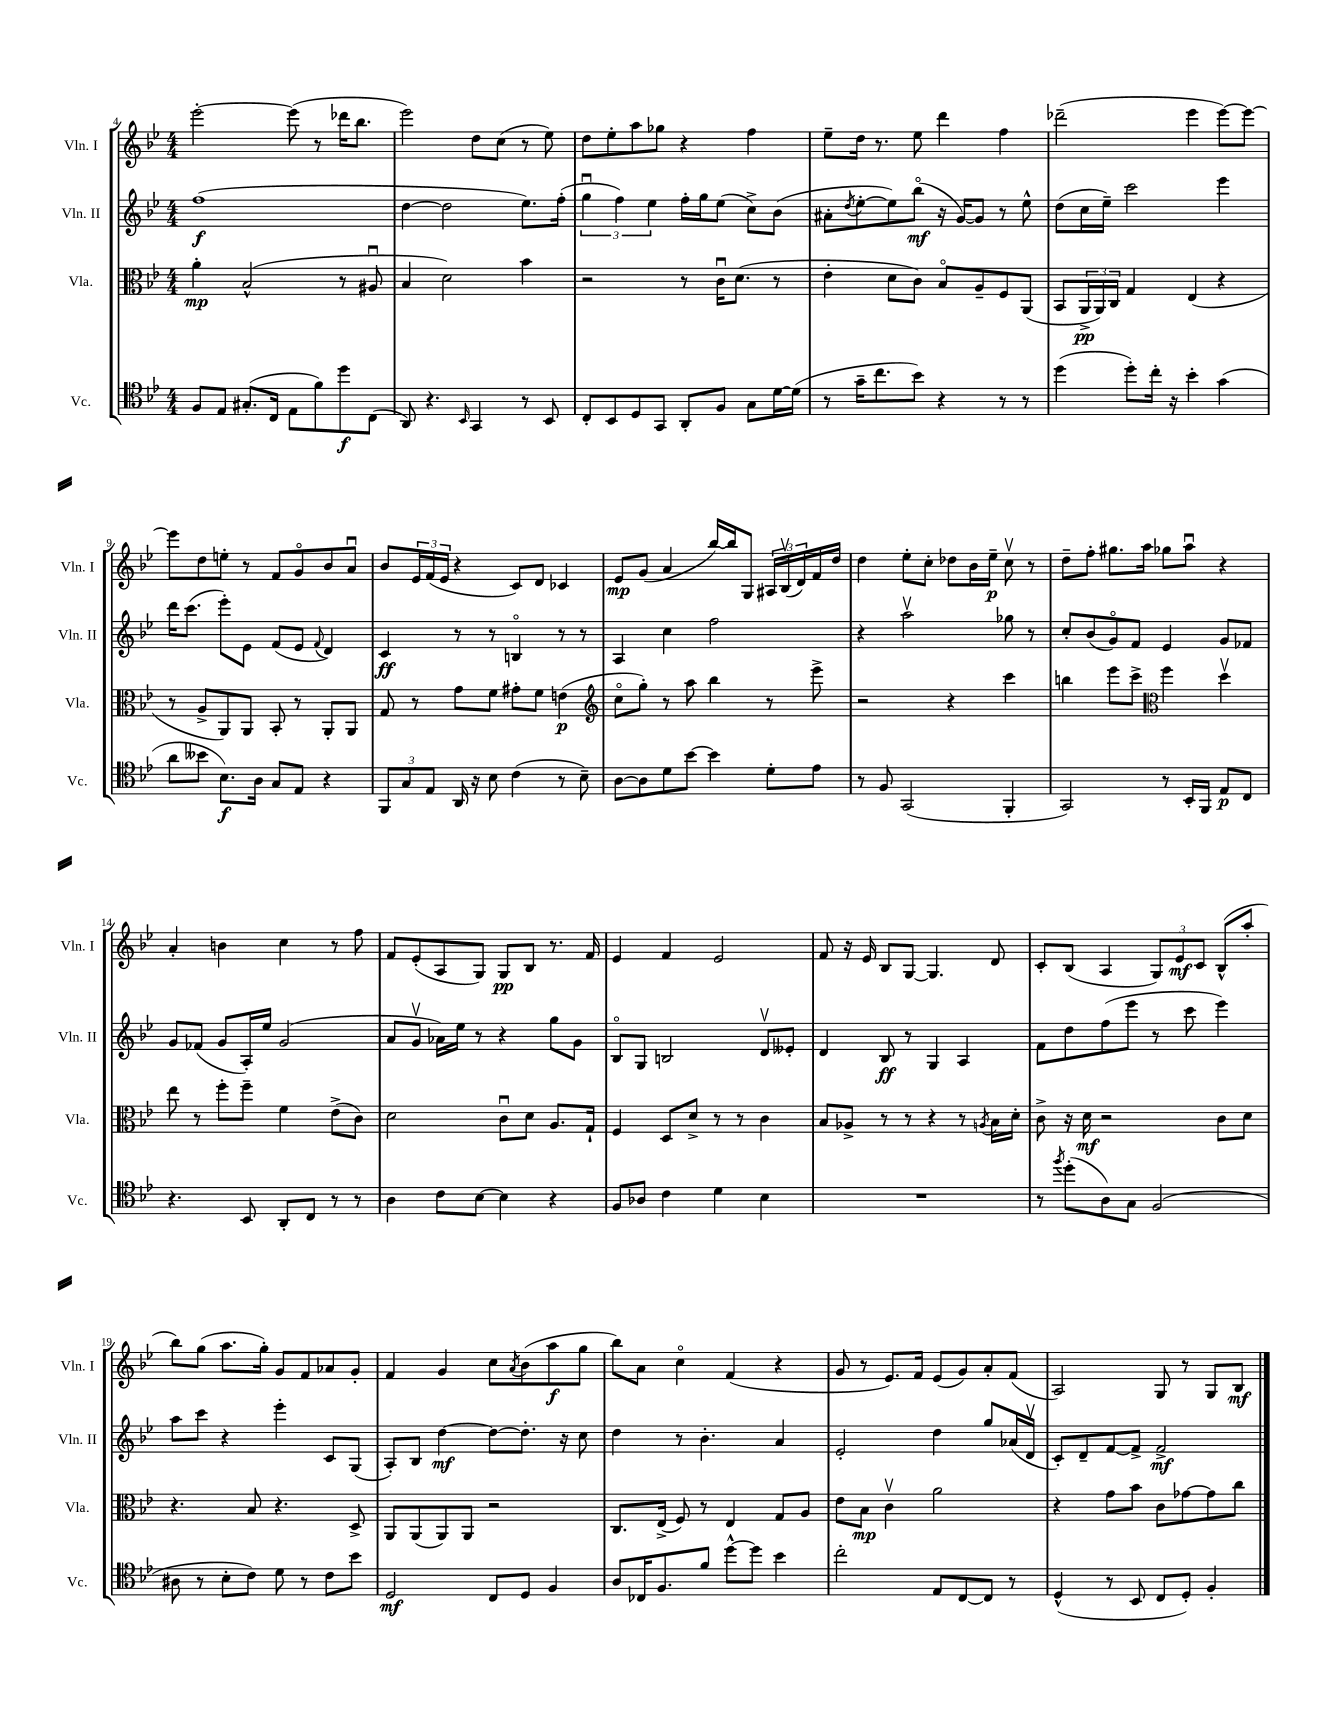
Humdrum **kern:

**kern	**kern	**kern	**kern
*staff4	*staff3	*staff2	*staff1
*clefC4	*clefC3	*clefG2	*clefG2
*k[b-e-]	*k[b-e-]	*k[b-e-]	*k[b-e-]
*M4/4	*M4/4	*M4/4	*M4/4
8F	4a'	(1ff	[2eee-'
8E-	.	.	.
(8.G#'	(2B-^^	.	.
16C	.	.	.
8E-	.	.	(8eee-]
8f)	.	.	8r
8dd	8r	.	16ddd-
.	.	.	8.bb-
(8C	8A#u	.	.
=	=	=	=
8AA)	4B-	[4dd	2eee-)
4.r	.	.	.
.	2d)	2dd]	.
16qqBB-	.	.	.
4GG	.	.	8dd
.	.	.	(8cc
8r	4b-	8.ee-)	8r
8BB-	.	.	8ee-)
.	.	(16ff'	.
=	=	=	=
8C'	2r	6ggu	8dd
8BB-	.	.	8ee-'
.	.	6ff)	.
8D	.	.	8aa
.	.	6ee-	.
8GG	.	.	8gg-
8AA'	8r	16ff'	4r
.	.	16gg	.
8F	16cu	(8ee-	.
.	(8.d	.	.
8G	.	8cc^)	4ff
[16d	8r	(8b-	.
(16d]	.	.	.
=	=	=	=
8r	4e-'	8a#'	8ee-~
.	.	8qdd	.
16g~	.	[8ee-'	16dd
8.cc	.	.	8.r
.	8d	8ee-])	.
8b-)	8c)	(8bb-o	8ee-
4r	8B-o	16r	4ddd
.	.	[16g)	.
.	8A~	8g]	.
8r	8F	8r	4ff
8r	(8AA	8ee-^^	.
=	=	=	=
(4dd	8BB-	(8dd	(2ddd-~
.	24AA^	16cc	.
.	24AA)	.	.
.	.	16ee-~)	.
.	24C	.	.
8dd')	4G	2ccc	.
16cc'	.	.	.
16r	.	.	.
4b-'	(4E-	.	4eee-
(4g	4r	4eee-	[8eee-)
.	.	.	8eee-_
=	=	=	=
8a	8r	16ddd	8eee-]
.	.	(8.ccc	.
8b--	8A^	.	8dd
8.B-)	8AA)	8eee-')	8ee'
.	8AA	8e-	8r
16A	.	.	.
8G	8BB-'	(8f	8f
8E-	8r	8e-	8go
.	.	8qqf	.
4r	8AA'	4d)	8b-
.	8AA	.	8au
=	=	=	=
12FF	8G	4c	8b-
12G	.	.	.
.	8r	.	24e-
12E-	.	.	(24f
.	.	.	24e-
16AA	8g	8r	4r
16r	.	.	.
8B-	8f	8r	.
(4c	8g#'	4Bo	8c)
.	8f	.	8d
8r	(4e	8r	4c-
8B-~)	.	8r	.
=	=	=	=
*	*clefG2	*	*
[8A	8cco	4A	8e-
8A]	8gg')	.	(8g
8d	8r	4cc	4a
[8b-	8aa	.	.
4b-]	4bb-	2ff	[16bb-)
.	.	.	16bb-]
.	.	.	8G
8d'	8r	.	24A#
.	.	.	(24B-v
.	.	.	24d)
8e-	8eee-^	.	16f
.	.	.	16dd
=	=	=	=
8r	2r	4r	4dd
8F	.	.	.
(2GG	.	2aav	8ee-'
.	.	.	8cc'
.	4r	.	8dd-
.	.	.	16b-
.	.	.	16ee-~
4FF'	4ccc	8gg-	8ccv
.	.	8r	8r
=	=	=	=
2GG)	4bb	8cc'	8dd~
.	.	(8b-	8ff'
.	8eee-	8go)	8.gg#
.	8ccc^	8f	.
.	.	.	16aa
*	*clefC3	*	*
8r	4ff	4e-	8gg-
16BB-'	.	.	8aau
16FF	.	.	.
8E-	4ddv	8g	4r
8C	.	8f-	.
=	=	=	=
4.r	8ee-	8g	4a'
.	8r	(8f-	.
.	8ff'	8g	4b
8BB-	8ff~	16A')	.
.	.	16ee-	.
8AA'	4f	(2g	4cc
8C	.	.	.
8r	(8e-^	.	8r
8r	8c)	.	8ff
=	=	=	=
4A	2d	8a	8f
.	.	8gv	(8e-'
8c	.	16a-)	8A
.	.	16ee-	.
[8B-	.	8r	8G)
4B-]	8cu	4r	8G
.	8d	.	8B-
4r	8.A	8gg	8.r
.	.	8g	.
.	16G`	.	16f
=	=	=	=
8F	4F	8B-o	4e-
8A-	.	8G	.
4c	8D	2B	4f
.	8d^	.	.
4d	8r	.	2e-
.	8r	.	.
4B-	4c	8dv	.
.	.	8e--'	.
=	=	=	=
1r	8B-	4d	8f
.	8A-^	.	16r
.	.	.	16e-
.	8r	8B-	8B-
.	8r	8r	[8G
.	4r	4G	4.G]
.	8r	4A	.
.	8qA	.	.
.	16B-	.	8d
.	16d'	.	.
=	=	=	=
8r	8c^	8f	8c'
8qff	.	.	.
(8dd'	16r	8dd	(8B-
.	16d	.	.
8A)	2r	(8ff	4A
8G	.	8eee-	.
(2F	.	8r	12G)
.	.	.	12e-
.	.	8ccc	.
.	.	.	12c
.	8c	4eee-)	(8B-^^
.	8d	.	8aa'
=	=	=	=
8A#	4.r	8aa	8bb-)
8r	.	8ccc	(8gg
8B-'	.	4r	8.aa
8c)	8B-	.	.
.	.	.	16gg')
8d	4.r	4eee-'	8g
8r	.	.	8f
8c	.	8c	8a-
8b-	8D^	(8G	8g'
=	=	=	=
2D	8AA	8A')	4f
.	(8AA	8B-	.
.	8AA)	[4dd	4g
.	8AA	.	.
8C	2r	8dd_	8cc
.	.	.	8qa
8D	.	8.dd']	(8b-
4F	.	.	8aa
.	.	16r	.
.	.	8cc	8gg
=	=	=	=
8A	8.C	4dd	8bb-)
16C-	.	.	8a
8.F	(16E-^	.	.
.	8F)	8r	4cco
8f	8r	4.b-'	.
[8dd^^	4E-	.	(4f
8dd]	.	.	.
4b-	8G	4a	4r
.	8A	.	.
=	=	=	=
2cc'	8e-	2e-'	8g
.	8B-	.	8r
.	4cv	.	8.e-)
.	.	.	16f
8E-	2a	4dd	(8e-
[8C	.	.	8g)
8C]	.	8gg	8a'
8r	.	(16a-	(8f
.	.	16dv	.
=	=	=	=
(4D^^	4r	8c')	2A)
.	.	8d~	.
8r	8g	[8f	.
8BB-	8b-	8f^]	.
8C	8c	2f^	8G
8D')	[8g-	.	8r
4F'	8g-]	.	8G
.	8cc	.	8B-
==	==	==	==
*-	*-	*-	*-
